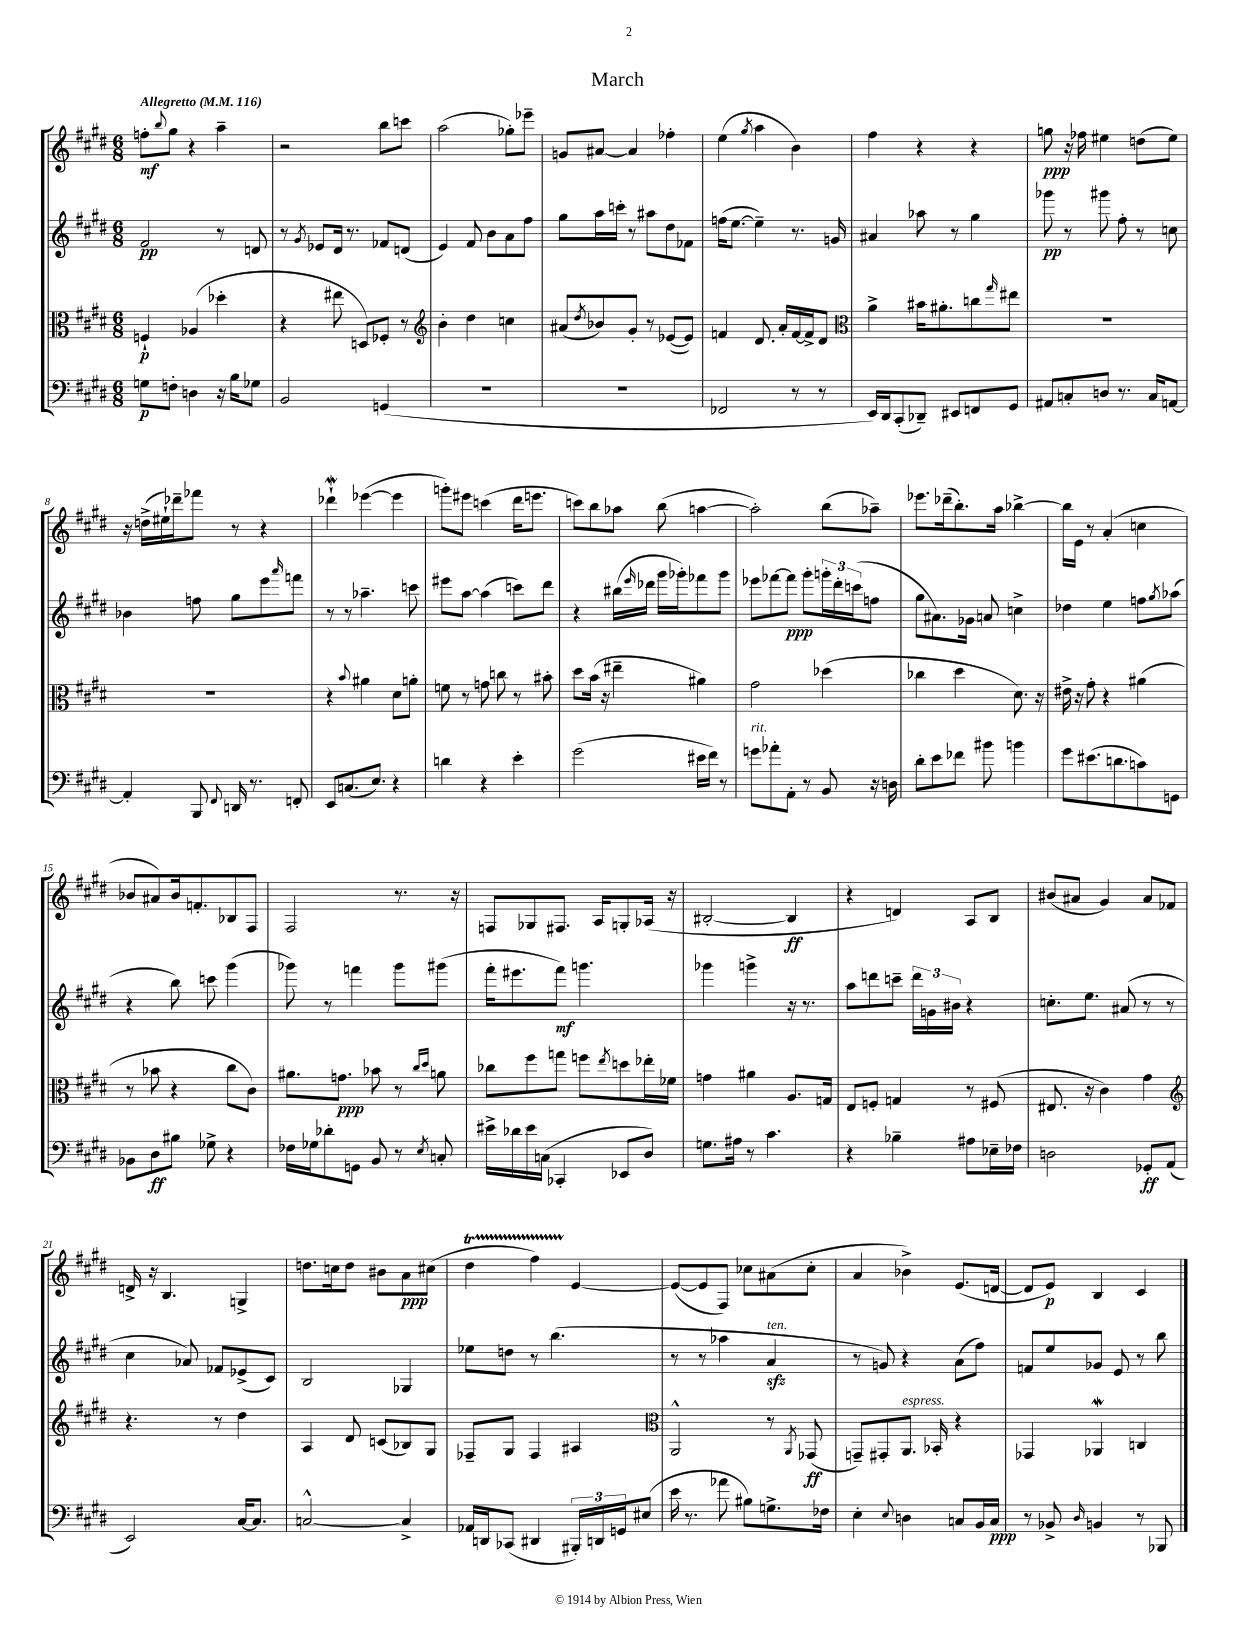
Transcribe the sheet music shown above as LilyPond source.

\header { title = "March" }
<<
\new StaffGroup <<
\new Staff = "s0" {
    \clef treble \key e \major \numericTimeSignature \time 6/8 \tempo "Allegretto" 4 = 116
    f''8-.\mf \appoggiatura { b''8 } gis''8 r4 a''4-- |
    r2 b''8 c'''8 |
    a''2( ges''8-.) ees'''8-- |
    g'8 ais'8~ ais'4 fes''4-. |
    e''4( \acciaccatura { gis''8 } a''4 b'4) |
    fis''4 r4 r4 |
    g''8\ppp r16 fes''16 eis''4 d''8( eis''8) |
    r16 d''16->( eis''16-!) des'''16-- fes'''8 r8 r4 |
    des'''4-!\mordent ees'''4~( ees'''4 |
    g'''8-.) eis'''8 c'''4( dis'''16 e'''8. |
    c'''8) b''8 aes''8 b''8( a''4~ |
    a''2-.) b''8( aes''8--) |
    ees'''8. des'''16--( b''8.-.) a''16 bes''4~-> |
    bes''16 e'16 r8 a'4-.( c''4 |
    bes'8 ais'8) bes'16 f'8.-. bes8 fis8 |
    fis2 r8. r16 |
    f8 ges8 fis8. a16 g8-. aes16( r16 |
    bis2~-. bis4\ff |
    r4 d'4) a8 b8 |
    bis'8( ais'8 gis'4) ais'8 fes'8 |
    d'16-> r16 b4. g4-> |
    d''8. c''16 d''8 bis'8 a'8\ppp cis''8( |
    dis''4\startTrillSpan fis''4) e'4~\stopTrillSpan |
    e'8~( e'8 fis8) ces''8 ais'8( ces''8-. |
    a'4 bes'4->) e'8.( d'16~ |
    d'8 e'8\p) b4 cis'4 \bar "|." |
}
\new Staff = "s1" {
    \clef treble \key e \major \numericTimeSignature \time 6/8
    fis'2\pp r8 d'8 |
    r8 \acciaccatura { gis'8 } ees'8 dis'16 r8. fes'8 d'8( |
    e'4) fis'8 b'8 a'8 fis''8 |
    gis''8 a''16 c'''16-. r8 ais''8 dis''8 fes'8 |
    f''16( e''8.~ e''4--) r8. g'16 |
    ais'4 aes''8 r8 gis''4 |
    ges'''8\pp r8 gis'''8 fis''8-. r8 c''8 |
    bes'4 f''8 gis''8 e'''8 \grace { a'''16 } f'''8 |
    r8 r8 aes''4.-- c'''8 |
    eis'''8 a''8~ a''4( c'''8) dis'''8 |
    r4 bis''16( \grace { e'''16 } des'''16 gis'''16 ges'''16-.) fes'''8 ges'''8 |
    ees'''8 fes'''8~ fes'''8\ppp gis'''8-. \tuplet 3/2 { g'''16-. dis'''16-. c'''16( } f''8 |
    gis''8 ais'8.) ges'16 a'8 c''4-> |
    des''4 e''4 f''8 \acciaccatura { gis''8 } aes''8( |
    r4 b''8) c'''8 gis'''4( |
    ges'''8) r8 f'''4 ges'''8 gis'''8( |
    fis'''16-. eis'''8. fis'''8\mf) g'''4. |
    ges'''4 g'''4-> r16 r8. |
    a''8 d'''8 c'''8-- \tuplet 3/2 { d'''16 g'16 bis'16 } r4 |
    c''8.-. e''8. ais'8( r8 r8 |
    cis''4 aes'8) fes'8 ees'8->( cis'8) |
    b2 ges4 |
    ees''8 d''8 r8 b''4.( |
    r8 r8 aes''4 a'4\sfz^\markup { \italic "ten." } |
    r8 g'8) r4 a'8( fis''8) |
    f'8 e''8 ges'8 e'8 r8 b''8 \bar "|." |
}
\new Staff = "s2" {
    \clef alto \key e \major \numericTimeSignature \time 6/8
    f4-!\p aes4( des''4-. |
    r4 eis''8 d8) fes8-. r8 |
    \clef treble b'4-. dis''4 c''4 |
    ais'8( \acciaccatura { dis''8 } bes'8) gis'8-. r8 ees'8~( ees'8) |
    f'4 dis'8. a'16-. f'16~ f'16-> dis'8 |
    \clef alto a'4-> bis'16 ais'8.-. c''8 \grace { gis''16 } eis''8 |
    R2. |
    R2. |
    r4 \appoggiatura { b'8 } ais'4 dis'8 a'8-. |
    f'8 r8 g'8 c''8 r8 bis'8-. |
    dis''8 b'16( r16 eis''4-- ais'4) |
    gis'2 des''4( |
    ces''4 dis''4 dis'8.) r16 |
    eis'16-> r16 gis'8-. r4 ais'4( |
    r8 bes'8 r4 cis''8 cis'8) |
    ais'8. g'8.\ppp bes'8 r8 \grace { cis''16 dis''16 } a'8 |
    ces''8 fis''8 g''8 f''8 \acciaccatura { e''8 } d''8 ees''16-. fes'16 |
    g'4 ais'4 a8. g16 |
    e8 f8-. g4 r8 fis8( |
    eis8. r16 cis'4) gis'4 |
    \clef treble r4. r8 dis''4 |
    a4 dis'8 c'8( bes8) gis8 |
    fes8-- gis8 fes4 ais4 |
    \clef alto a,2-^ r8 \acciaccatura { a,8 } ges,8\ff( |
    g,8--) gis,8-. a,8.^\markup { \italic "espress." } bes,16-. r4 |
    ges,4 aes,4\mordent c4 \bar "|." |
}
\new Staff = "s3" {
    \clef bass \key e \major \numericTimeSignature \time 6/8
    g8\p f8-. d4 r16 b16 ges8 |
    b,2 g,4( |
    R2. |
    R2. |
    fes,2 r8 r8 |
    e,16) dis,16 cis,8-.( des,8--) eis,8 f,8 gis,8 |
    ais,8 c8-. d8 r8. c16 a,8~ |
    a,4-. b,,8 \appoggiatura { fis,8 } d,16 r8. f,8-. |
    e,8 c8.( e8.) r4 |
    d'4 r4 e'4-. |
    gis'2( eis'16 fis'16) r8 |
    g'8^\markup { \italic "rit." } aes'8-. a,8-. r8 b,8 r16 d16 |
    dis'8-. e'8 fes'8 bis'8 b'4 |
    gis'8 eis'8.( d'8. c'8) g,8 |
    bes,8 dis8\ff bis8 ges8-> r4 |
    fes16 ges16 des'8-. g,8 b,8 r8 \acciaccatura { e8 } c8-. |
    eis'16-> des'16 eis'16 c16( ces,4-. ees,8 dis8) |
    g8. ais16 r8 cis'4. |
    r4 bes4-- ais8 ees16-- fes16 |
    d2 ges,8-.\ff a,8( |
    e,2) cis16~ cis8. |
    c2~-^ c4-> |
    aes,16 d,16 ces,8( dis,4 \tuplet 3/2 { bis,,16-.) d,16 g,16 } eis8( |
    e'16 r8. aes'8 bis8) g8.-> fes16 |
    e4-. \appoggiatura { e8 } d4 c8 b,16 c16\ppp |
    r8 bes,8-> \grace { dis16 } b,4 r8 bes,,8 \bar "|." |
}
>>
>>
